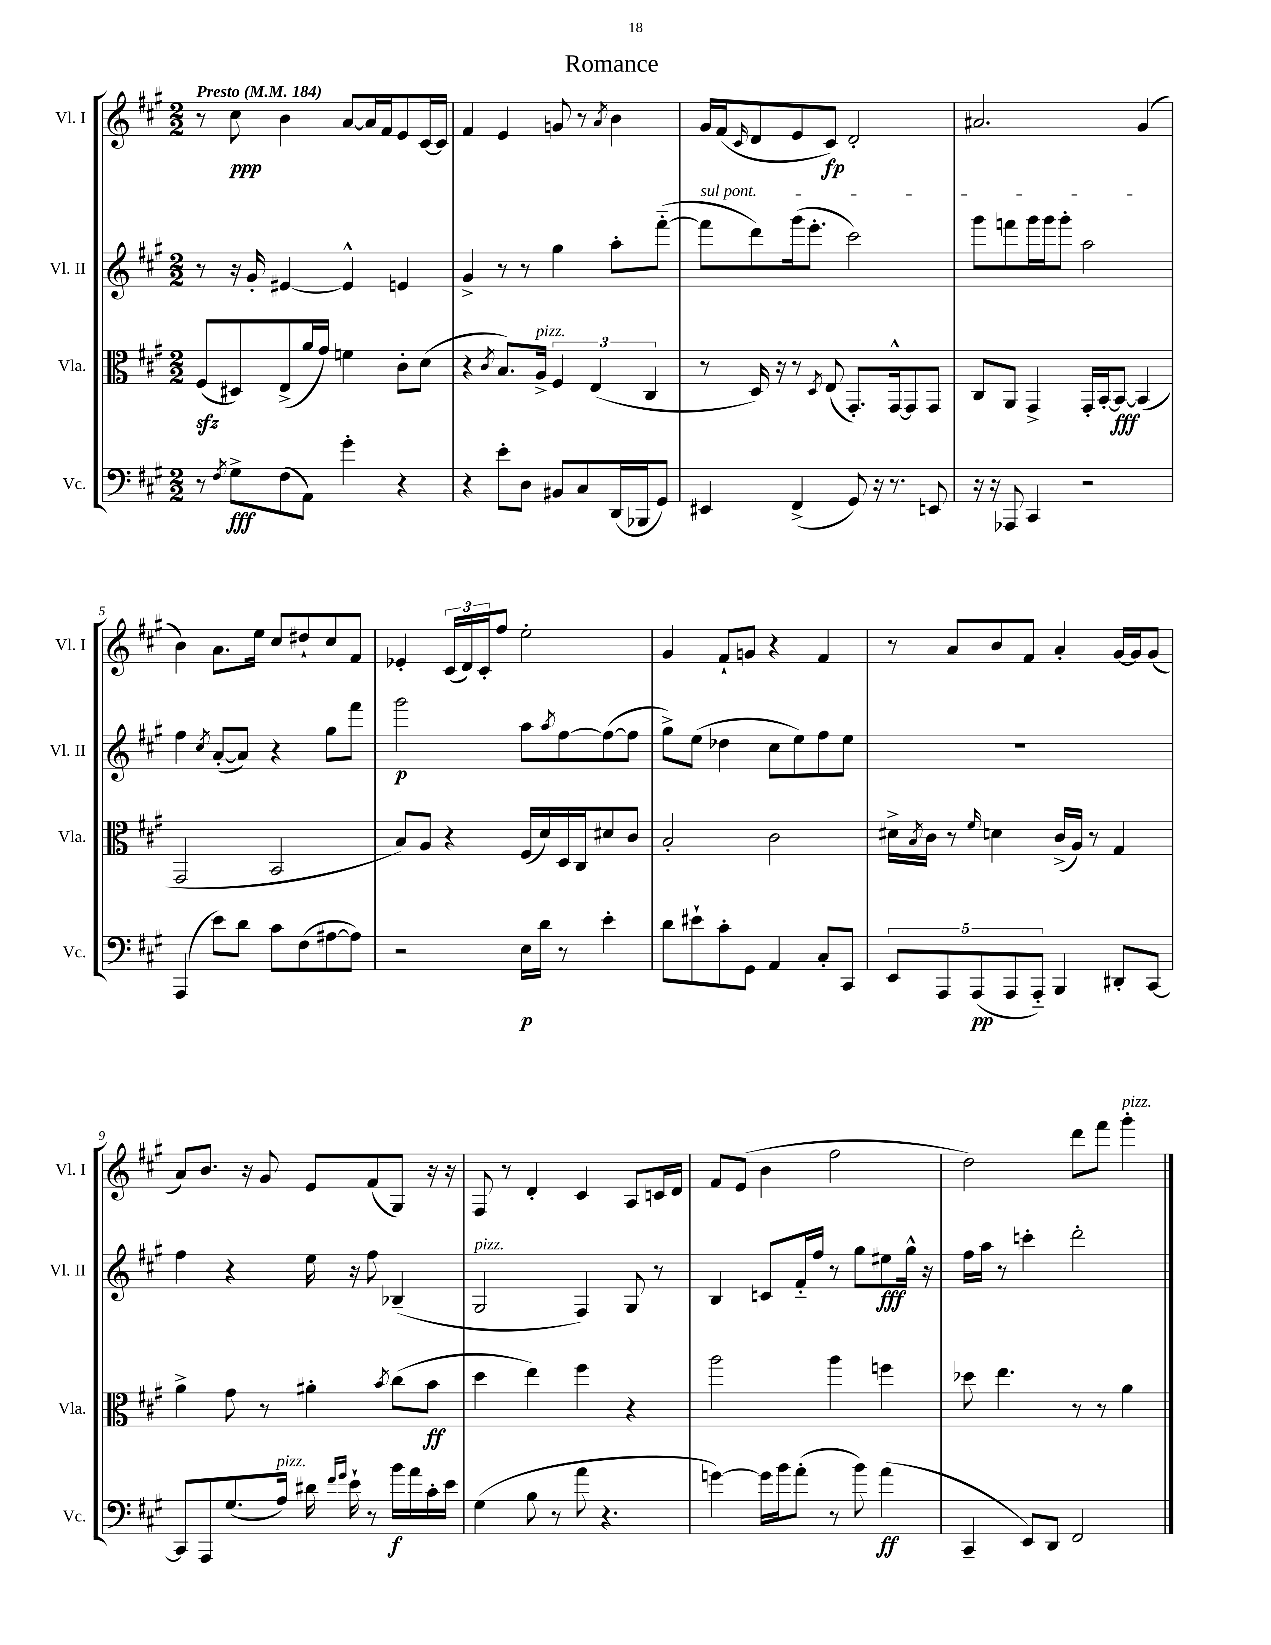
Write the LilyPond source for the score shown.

\header { title = "Romance" }
<<
\new StaffGroup <<
\new Staff = "s0" \with { instrumentName = "Vl. I" shortInstrumentName = "Vl. I" } {
    \clef treble \key a \major \numericTimeSignature \time 2/2 \tempo "Presto" 4 = 184
    r8 cis''8\ppp b'4 a'8~ a'16 fis'16 e'8 cis'16~ cis'16 |
    fis'4 e'4 g'8 r8 \acciaccatura { a'8 } b'4 |
    gis'16 fis'16( \grace { cis'16 } d'8 e'8 cis'8\fp) d'2-. |
    ais'2. gis'4( |
    b'4) a'8. e''16 cis''8 dis''8-! cis''8 fis'8 |
    ees'4-. \tuplet 3/2 { cis'16( d'16) cis'16-. } fis''8 e''2-. |
    gis'4 fis'8-! g'8 r4 fis'4 |
    r8 a'8 b'8 fis'8 a'4-. gis'16~ gis'16 gis'8( |
    a'8) b'8. r16 gis'8 e'8 fis'8( gis8) r16 r16 |
    fis8 r8 d'4-. cis'4 a8 c'16 d'16 |
    fis'8 e'8( b'4 fis''2 |
    d''2) d'''8 fis'''8 gis'''4-.^\markup { \italic "pizz." } \bar "|." |
}
\new Staff = "s1" \with { instrumentName = "Vl. II" shortInstrumentName = "Vl. II" } {
    \clef treble \key a \major \numericTimeSignature \time 2/2
    r8 r16 gis'16-. eis'4~ eis'4-^ e'4 |
    gis'4-> r8 r8 gis''4 a''8-. fis'''8~-_( |
    \once \override TextSpanner.bound-details.left.text = \markup { \italic "sul pont." } fis'''8\startTextSpan d'''8) gis'''16( e'''8.-. cis'''2) |
    gis'''8 f'''8 gis'''16 gis'''16 gis'''8-. a''2\stopTextSpan |
    fis''4 \acciaccatura { cis''8 } a'8~-.( a'8) r4 gis''8 fis'''8 |
    gis'''2\p a''8 \acciaccatura { a''8 } fis''8~ fis''8~( fis''8 |
    gis''8->) e''8( des''4 cis''8 e''8) fis''8 e''8 |
    R1 |
    fis''4 r4 e''16 r16 fis''8 bes4--( |
    gis2^\markup { \italic "pizz." } fis4) gis8 r8 |
    b4 c'8 fis'16-_ fis''16 r8 gis''8 eis''8\fff gis''16-^ r16 |
    fis''16 a''16 r8 c'''4-. d'''2-. \bar "|." |
}
\new Staff = "s2" \with { instrumentName = "Vla." shortInstrumentName = "Vla." } {
    \clef alto \key a \major \numericTimeSignature \time 2/2
    fis8\sfz( dis8) e8->( a'16 gis'16) f'4 cis'8-. d'8( |
    r4 \acciaccatura { cis'8 } b8.) a16->^\markup { \italic "pizz." } \tuplet 3/2 { fis4 e4( cis4 } |
    r8 d16) r16 r8 \acciaccatura { d8 } e8( gis,8.-.) gis,16~-^ gis,8 gis,8 |
    cis8 a,8 gis,4-> gis,16-. b,16~-. b,8~\fff b,4( |
    gis,2 b,2 |
    b8) a8 r4 fis16( d'16) d16 cis16 dis'8 cis'8 |
    b2-. cis'2 |
    dis'16-> \acciaccatura { b8 } cis'16 r8 \grace { fis'16 } d'4 cis'16->( a16) r8 gis4 |
    a'4-> gis'8 r8 ais'4-. \acciaccatura { b'8 } cis''8( b'8\ff |
    d''4 e''4) fis''4 r4 |
    a''2 a''4 f''4 |
    des''8 e''4. r8 r8 a'4 \bar "|." |
}
\new Staff = "s3" \with { instrumentName = "Vc." shortInstrumentName = "Vc." } {
    \clef bass \key a \major \numericTimeSignature \time 2/2
    r8 \acciaccatura { fis8 } gis8->\fff fis8( a,8) gis'4-. r4 |
    r4 e'8-. d8 bis,8 cis8 d,16( bes,,16 gis,8) |
    eis,4 fis,4->( gis,8) r16 r8. e,8 |
    r16 r16 aes,,8 cis,4 r2 |
    a,,4( e'8) d'8 cis'8 fis8( ais8~ ais8) |
    r2 e16\p d'16 r8 e'4-. |
    d'8 eis'8-! cis'8-. gis,8 a,4 cis8-. cis,8 |
    \tuplet 5/4 { e,8 a,,8 a,,8\pp( a,,8 a,,8-_) } b,,4 dis,8-. cis,8~ |
    cis,8 a,,8 gis8.( a16^\markup { \italic "pizz." }) dis'16 \grace { fis'16 gis'16 } e'16-! r8 b'16\f a'16 cis'16-. e'16 |
    gis4( b8 r8 a'8 r4. |
    g'4~) g'16 b'16 a'8-.( r8 b'8) a'4\ff( |
    cis,4-- e,8) d,8 fis,2 \bar "|." |
}
>>
>>
